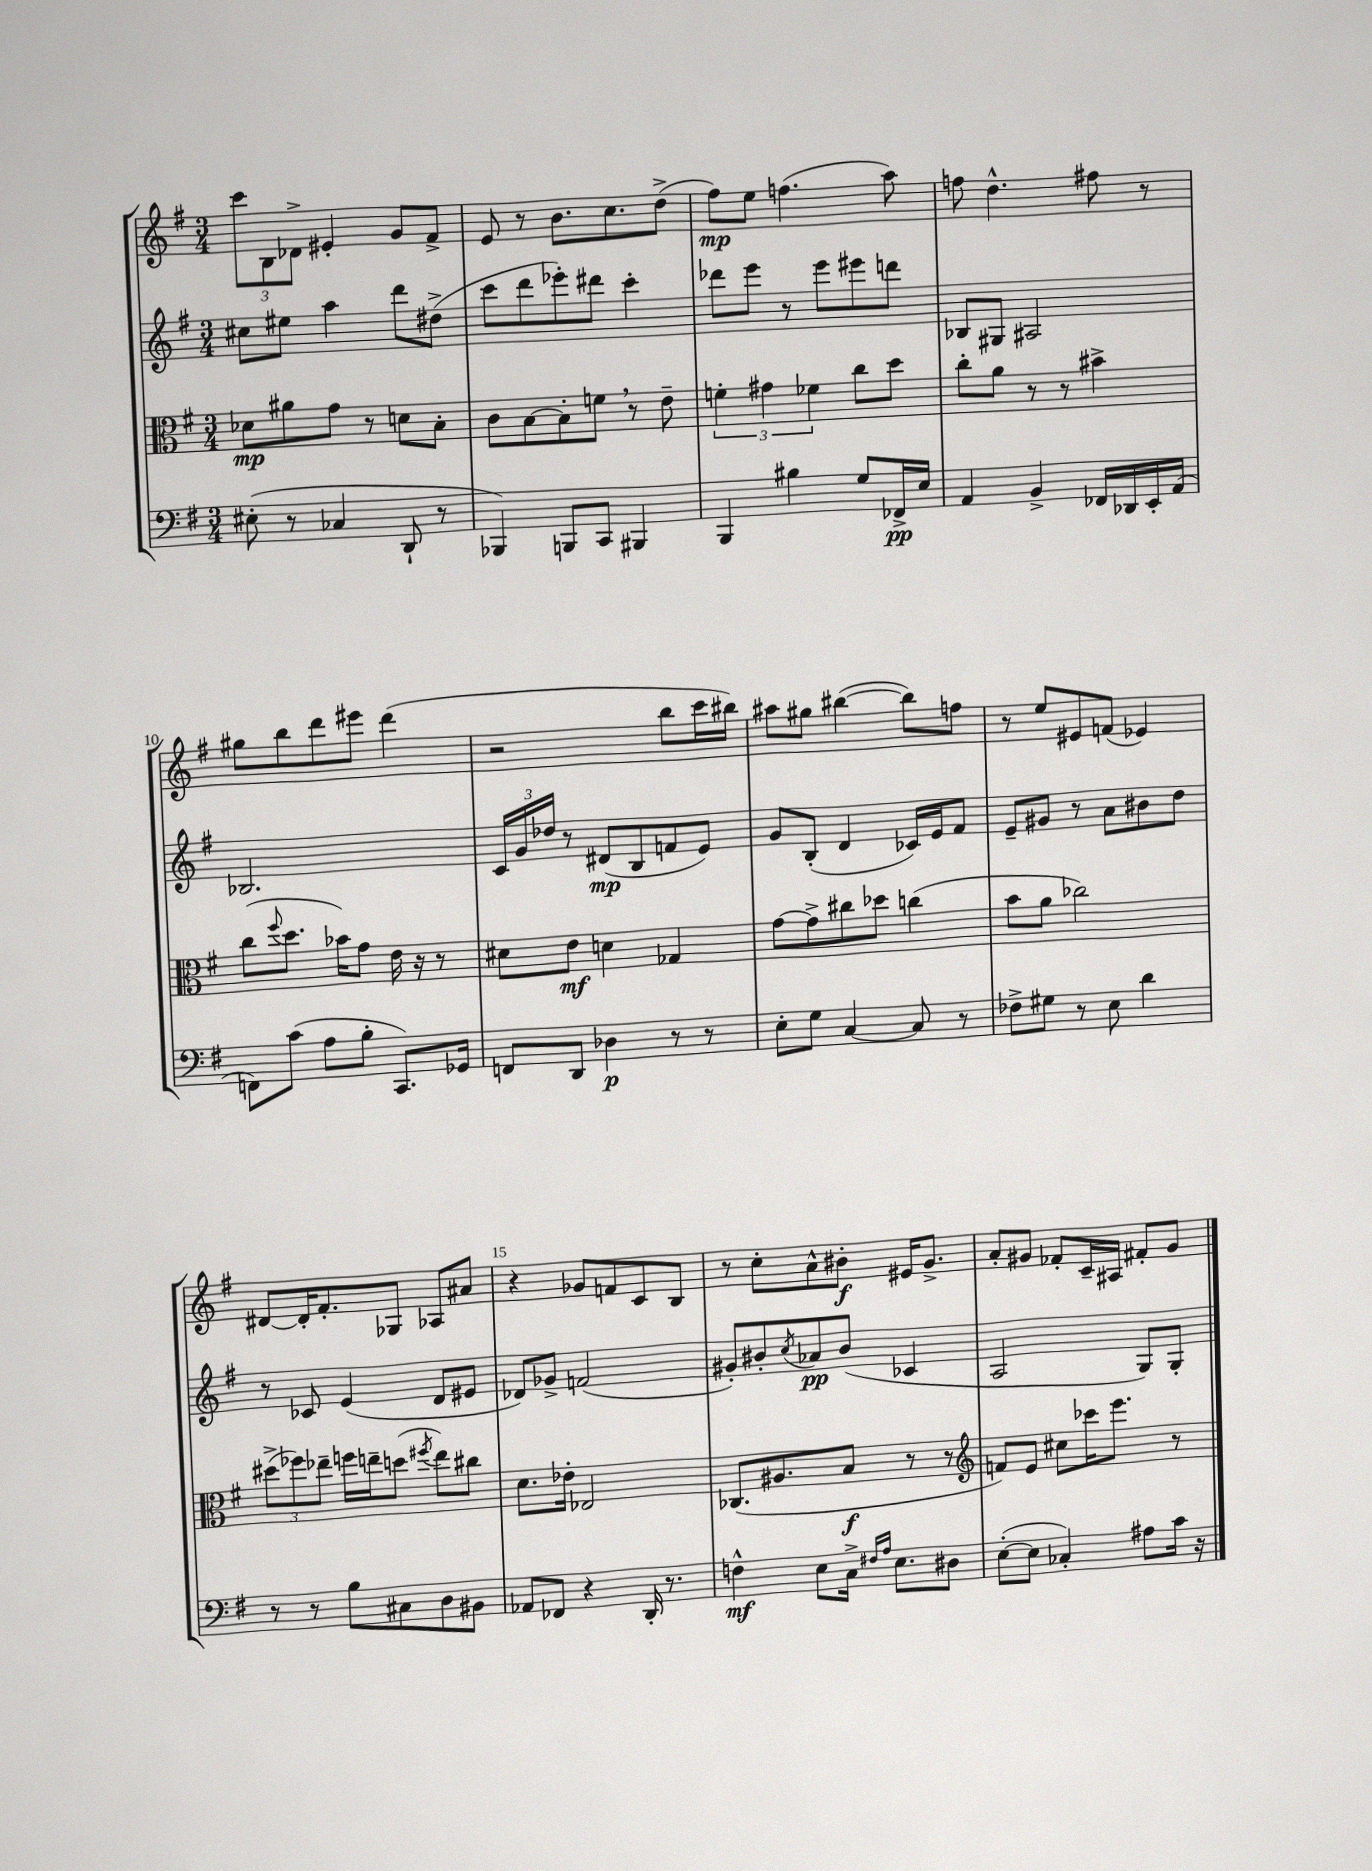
<<
\new StaffGroup <<
\new Staff = "s0" {
    \clef treble \key g \major \numericTimeSignature \time 3/4
    \tuplet 3/2 { c'''8 b8 des'8-> } eis'4-. g'8 fis'8-> |
    e'8 r8 b'8. c''8. d''8->( |
    fis''8\mp) e''8 f''4.( a''8) |
    f''8 d''4.-^ fis''8 r8 |
    gis''8 b''8 d'''8 eis'''8 d'''4( |
    r2 b''8 c'''16 bis''16) |
    ais''8 gis''8 bis''4~( bis''8) f''8 |
    r8 e''8 eis'8 f'8( ees'4) |
    dis'8~ dis'16-. fis'8.-. ges8 aes8 ais'8 |
    r4 ges'8 f'8 c'8 b8 |
    r8 c''8-. a'8-^ bis'8-.\f eis'16 g'8.-> |
    a'8-. gis'8 fes'8-. c'16-- ais16 fis'8-. gis'8 \bar "|." |
}
\new Staff = "s1" {
    \clef treble \key g \major \numericTimeSignature \time 3/4
    cis''8 eis''8 a''4 d'''8 dis''8->( |
    c'''8 d'''8 ees'''8-.) dis'''8 c'''4-. |
    des'''8 e'''8 r8 e'''8 eis'''8 d'''8 |
    bes8 gis8 ais2 |
    bes2. |
    \tuplet 3/2 { c'16 g'16 des''16 } r8 dis'8\mp( b8 f'8 e'8) |
    g'8 b8-.( d'4 ces'16) e'16 fis'8 |
    e'8-- gis'8 r8 a'8 bis'8 d''8 |
    r8 ces'8 e'4( d'8 eis'8 |
    des'8) ges'8-> f'2( |
    gis'8-.) bis'8-. \acciaccatura { c''8 } aes'8\pp bis'8( ces'4 |
    a2 g8) g8-. \bar "|." |
}
\new Staff = "s2" {
    \clef alto \key g \major \numericTimeSignature \time 3/4
    des'8\mp ais'8 g'8 r8 d'8 b8-. |
    c'8 b8~ b8-. f'8 \breathe r8 e'8-- |
    \tuplet 3/2 { f'4-. gis'4 fes'4 } c''8 d''8 |
    c''8-. a'8 r8 r8 bis'4-> |
    c''8( \appoggiatura { fis''8 } d''8. bes'16) g'8 e'16 r16 r8 |
    dis'8 e'8\mf d'4 ges4 |
    g'8~ g'8-> cis''8 des''8 c''4( |
    b'8 a'8 ces''2) |
    \tuplet 3/2 { dis''8->( fes''8) ees''8-- } f''16 e''16-- d''8( \acciaccatura { fis''8 } e''8) cis''8 |
    d'8. ees'16-. ees2 |
    ces8.( ais8. b8\f r8 r8 |
    \clef treble f'8) e'8 cis''8 ces'''16 e'''8. r8 \bar "|." |
}
\new Staff = "s3" {
    \clef bass \key g \major \numericTimeSignature \time 3/4
    eis8-.( r8 ces4 d,8-! r8 |
    bes,,4) b,,8 c,8 bis,,4 |
    b,,4 bis4 g8 fes,16->\pp e16 |
    a,4 b,4-> fes,16 des,16 e,16-. a,16( |
    f,8) c'8( a8 b8-. c,8.) ges,16 |
    f,8 d,8 des4\p r8 r8 |
    e8-. g8 c4~ c8 r8 |
    fes8-> gis8 r8 e8 d'4 |
    r8 r8 b8 cis8 d8 bis,8 |
    aes,8 fes,8 r4 d,16-. r8. |
    f4-^\mf e8 c16-> \grace { fis16 a16 } e8. dis8 |
    e8~-.( e8 ces4-.) ais8 c'16 r16 \bar "|." |
}
>>
>>
\layout { \context { \Score currentBarNumber = #6 \override BarNumber.break-visibility = ##(#f #t #t) barNumberVisibility = #(every-nth-bar-number-visible 5) } }
